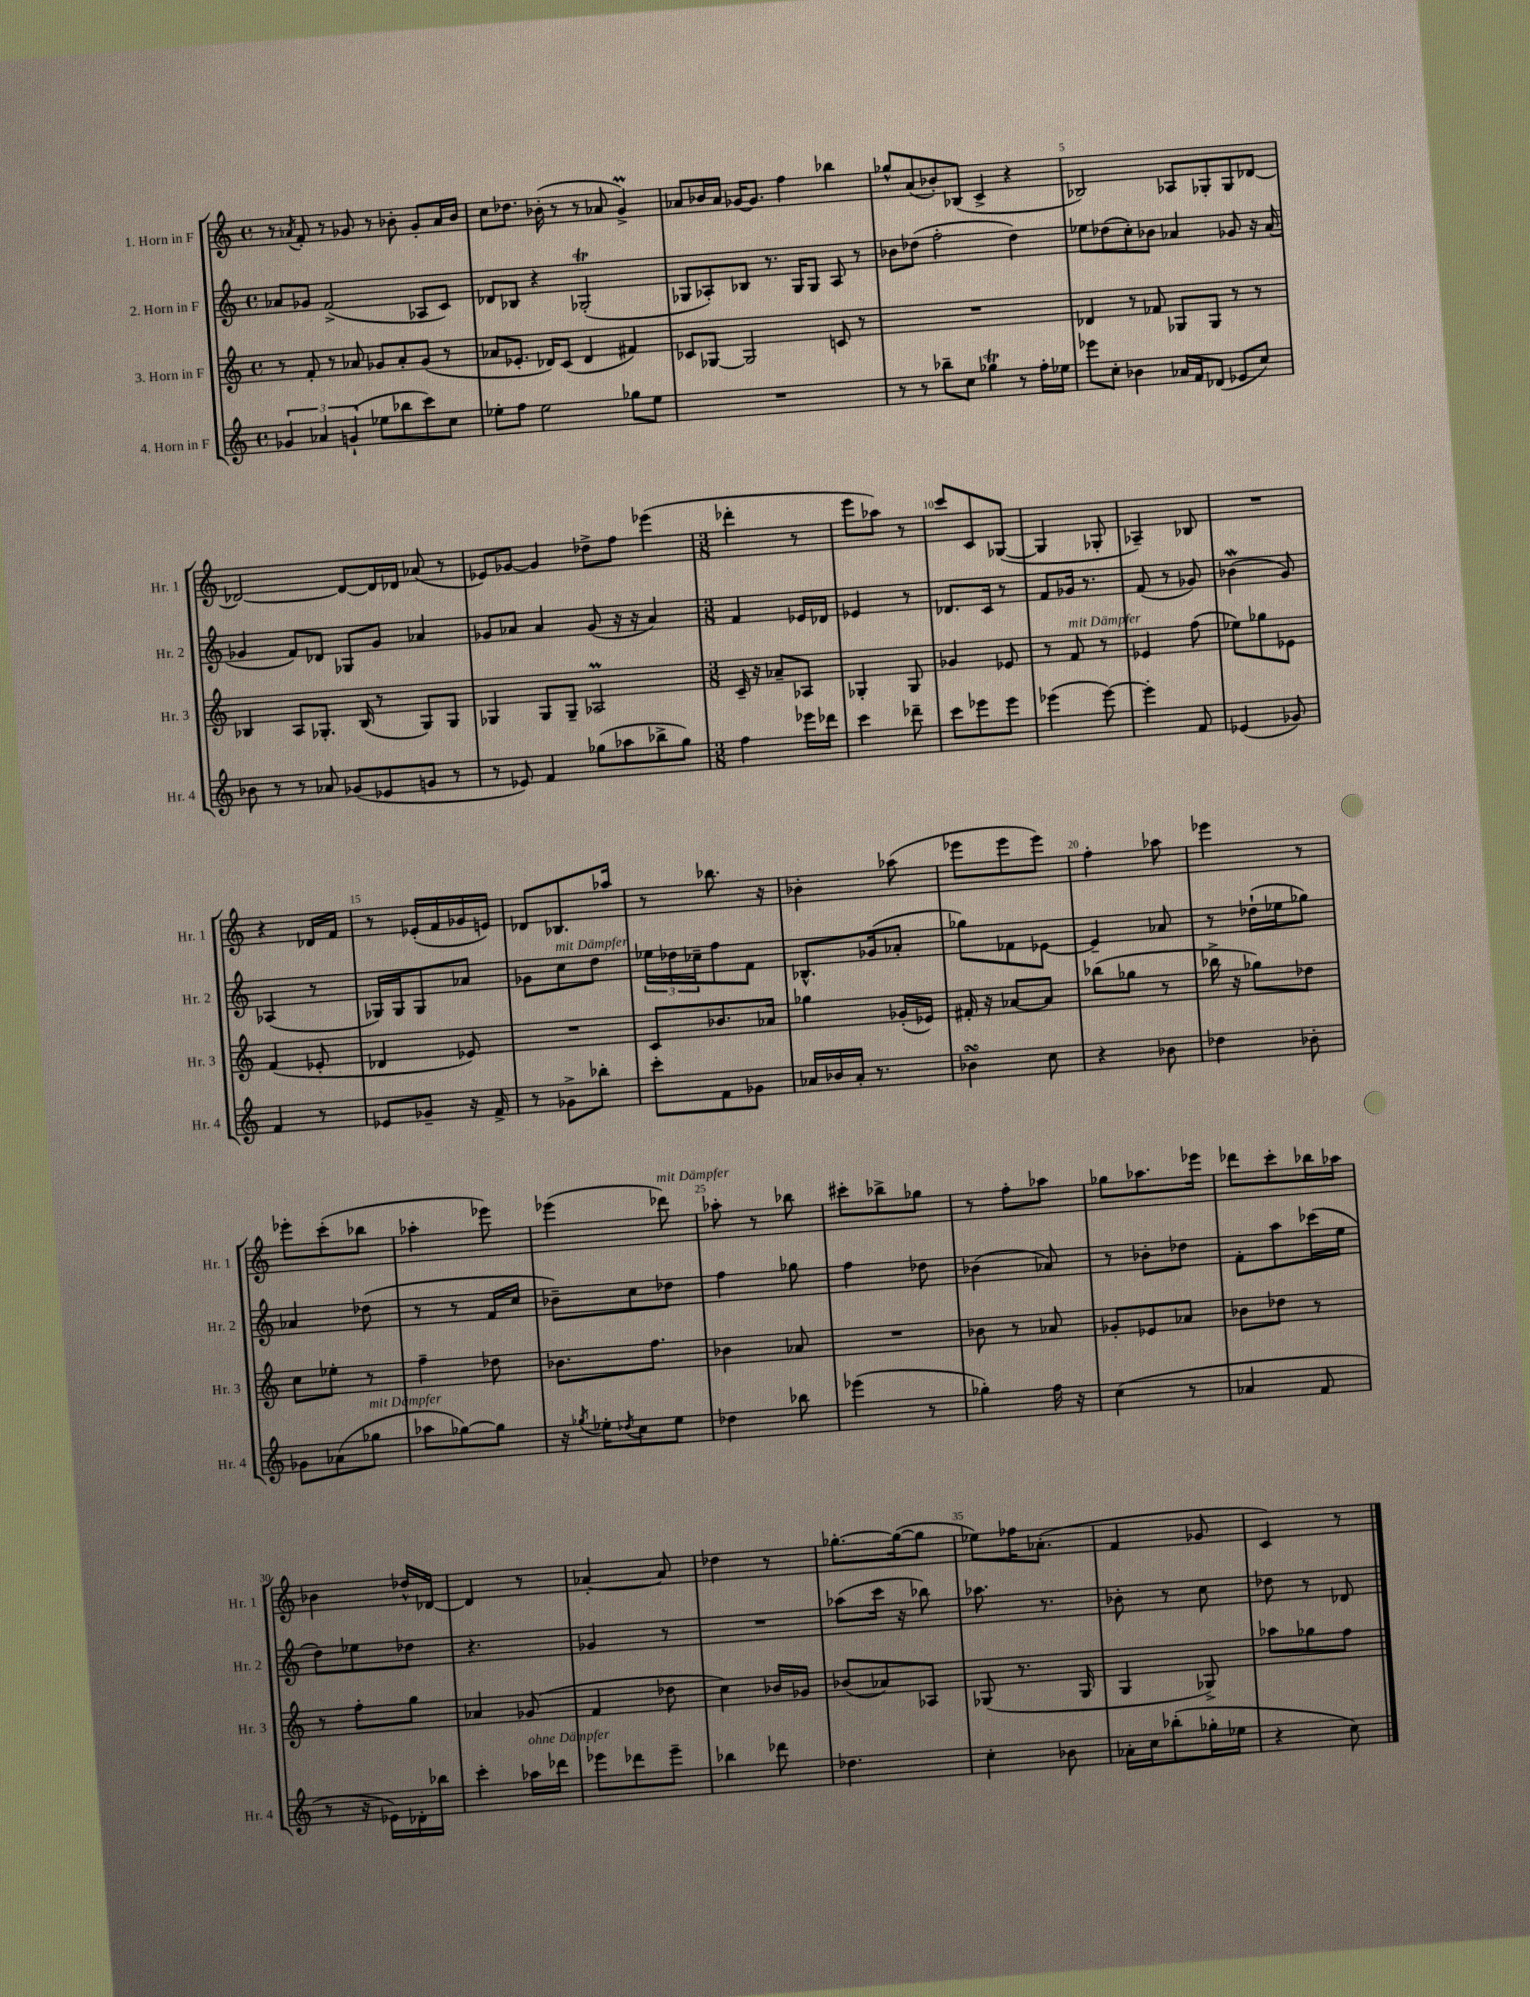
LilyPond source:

<<
\new StaffGroup <<
\new Staff = "s0" \with { instrumentName = "1. Horn in F" shortInstrumentName = "Hr. 1" } {
    \clef treble \key c \major \defaultTimeSignature \time 4/4
    r8 \acciaccatura { aes'8 } f'8-. r8 ges'8 r8 bes'8-. ges'8-. aes'16 bes'16 |
    c''8 des''8. bes'16-.( r8 r8 aes'8 g'4->\prall) |
    aes'8 bes'16 aes'16 ges'16~ ges'8. f''4 bes''4 |
    ges''8-^ a'8( bes'8-.) bes8( c'4-> r4 |
    bes2) aes8 ges8-. ges8 des'8~ |
    des'2~ des'8~ des'16 des'16 aes'8( r8 |
    ees'8) ges'8~ ges'4 des''8-> f''8 ees'''4( |
    \numericTimeSignature \time 3/8 des'''4-. r8 |
    e'''8 aes''8) r8 |
    c'''8 c'8 ges8~( |
    ges4 ges8-. |
    aes4--) bes8 |
    R4. |
    r4 des'16 f'16 |
    r8 ees'16-.( f'16 ges'16 e'16) |
    des'8 bes8. aes''16 |
    r8 bes''8. r16 |
    bes'4-. aes''8( |
    ees'''8 ees'''8 ees'''8) |
    f''4-. aes''8 |
    ees'''4 r8 |
    ees'''8-. c'''8-.( bes''8 |
    aes''4-. ees'''8) |
    ees'''4( des'''8^\markup { \italic "mit Dämpfer" }) |
    aes''8-. r8 bes''8 |
    cis'''8-. bes''8-> ges''8 |
    r8 f''8-. aes''8 |
    ges''8 aes''8. ees'''16 |
    des'''8 c'''8-. bes''16 aes''16 |
    bes'4 des''16-^ des'16~ |
    des'4 r8 |
    aes'4~-. aes'8 |
    des''4 r8 |
    ges''8.~-. ges''16~( ges''8 |
    ees''8) fes''16 aes'8.-.( |
    f'4 ges'8 |
    c'4) r8 \bar "|." |
}
\new Staff = "s1" \with { instrumentName = "2. Horn in F" shortInstrumentName = "Hr. 2" } {
    \clef treble \key c \major \defaultTimeSignature \time 4/4
    aes'8 ges'8 f'2->( aes8 c'8) |
    des'8 bes8 r4 ges2-.\trill( |
    ges8 aes8-.) bes8 r8. ges16 ges8 aes8 r8 |
    bes'8 des''8( f''2-. des''4) |
    ees''8 des''8( c''8-.) bes'8 aes'4 ges'8 r16 aes'16( |
    ges'4 f'8) des'8 ges8 ges'8 aes'4 |
    ges'8 aes'8 aes'4 ges'8( r16 r16 aes'4) |
    \numericTimeSignature \time 3/8 f'4 ees'16 des'16 |
    ees'4 r8 |
    des'8. c'16 r8 |
    f'8 ges'16 r8. |
    f'8( r8 ges'8) |
    bes'4\mordent( g'8) |
    aes4( r8 |
    ges16) ges16 ges8 aes'8 |
    ges'8 c''8^\markup { \italic "mit Dämpfer" } d''8 |
    \tuplet 3/2 { ees''16 des''16 ces''16-- } f''8 f'8 |
    bes8.-^ ges'16( aes'8-. |
    ges''8) fes'8 ees'8~ |
    ees'4-- aes'8 |
    r8 des''16-!( ees''16 ges''8) |
    aes'4 des''8( |
    r8 r8 f'16 c''16 |
    bes'8--) c''8 des''8 |
    f''4 ges''8 |
    f''4 des''8 |
    bes'4( aes'8) |
    r8 bes'8-. des''8 |
    f'8-. a''8 ces'''16( e''16 |
    d''8) ees''8 des''8 |
    r4. |
    ges'4 r8 |
    R4. |
    aes''8( c'''16 r16 bes''8) |
    aes''8. r8. |
    bes'8-. r8 c''8 |
    des''8 r8 des'8 \bar "|." |
}
\new Staff = "s2" \with { instrumentName = "3. Horn in F" shortInstrumentName = "Hr. 3" } {
    \clef treble \key c \major \defaultTimeSignature \time 4/4
    r8 f'8-. r8 aes'8 ges'8 aes'8-. ges'8( r8 |
    aes'8 ees'8.-. des'16) c'8( des'4 fis'4) |
    ces'8 ges8~ ges2 c'8 r8 |
    R1 |
    des'4 r8 fes'8 ges8 ges8 r8 r8 |
    bes4 a8 ges8.-. bes16( r8 ges8) ges8 |
    ges4 ges8 ges8-- aes2\prall |
    \numericTimeSignature \time 3/8 c'16-- r16 aes'8-- aes8 |
    ges4-. ges8 |
    ges'4 ees'8 |
    r8 f'8^\markup { \italic "mit Dämpfer" } r8 |
    ees'4 f''8( |
    ees''8) ges''8 ees'8 |
    f'4( ees'8-. |
    des'4 ees'8) |
    R4. |
    c'8 bes'8. aes'16 |
    ges''4 ges'16-.( ees'16) |
    fis'16-. r16 aes'8~ aes'8 |
    bes''8( ges''8 r8 |
    bes''16-> r16 ges''8) des''8 |
    c''8 ees''8-. r8 |
    f''4-- des''8 |
    bes'8. f''8. |
    bes'4 aes'8 |
    R4. |
    bes'8 r8 aes'8 |
    ges'8-. ees'8 aes'8 |
    bes'8 des''8 r8 |
    r8 f''8-. g''8 |
    aes'4 ges'8( |
    f'4 des''8 |
    c''4) bes'16 ges'16 |
    bes'8( aes'8) aes8 |
    ges8( r8. ges16 |
    g4 ges8->) |
    aes''8 ges''8 f''8 \bar "|." |
}
\new Staff = "s3" \with { instrumentName = "4. Horn in F" shortInstrumentName = "Hr. 4" } {
    \clef treble \key c \major \defaultTimeSignature \time 4/4
    \tuplet 3/2 { ges'4 aes'4 g'4-!( } ees''8 bes''8 c'''8) c''8 |
    ees''8-. f''8 ees''2 ges''8 ees''8 |
    R1 |
    r8 r8 bes''8-- c''8 ges''4\trill r8 f''16-. ees''16 |
    ees'''8 c''8-. bes'4 aes'16 f'16 des'8( ees'8 c''8) |
    bes'8 r8 r8 aes'8 ges'8( ees'8 g'8 r8 |
    r8 ees'8) f'4 ges''8( aes''8 bes''8-> ges''8) |
    \numericTimeSignature \time 3/8 f''4 ees'''16 des'''16 |
    c'''4 des'''8-- |
    c'''8 ees'''8 ees'''8 |
    ees'''4( ees'''8~) |
    ees'''4-. f'8 |
    ees'4( ges'8) |
    f'4 r8 |
    ees'8 ges'8-- r16 f'16-> |
    r8 ges'8-> bes''8-. |
    c'''8-. f'8 ges'8 |
    aes'16 bes'16 aes'16-. r8. |
    bes'4\turn c''8 |
    r4 bes'8 |
    des''4 bes'8-. |
    ges'8 aes'8( ges''8^\markup { \italic "mit Dämpfer" } |
    aes''8 ges''8~) ges''8 |
    r16 \acciaccatura { ges''8 } ees''16-. \acciaccatura { des''8 } c''8 ees''8 |
    des''4 bes''8 |
    ees'''4( r8 |
    ges''4-.) f''16 r16 |
    c''4( r8 |
    aes'4 f'8 |
    r8 r16 ees'16) des'16-. bes''16 |
    c'''4-. aes''16^\markup { \italic "ohne Dämpfer" } des'''16 |
    ees'''8 des'''8 ees'''8-- |
    bes''4 des'''8 |
    des''4. |
    c''4-. bes'8 |
    aes'16-. c''16 bes''8-.( ges''16-. ees''16 |
    r4 c''8) \bar "|." |
}
>>
>>
\layout { \context { \Score \override BarNumber.break-visibility = ##(#f #t #t) barNumberVisibility = #(every-nth-bar-number-visible 5) } }
